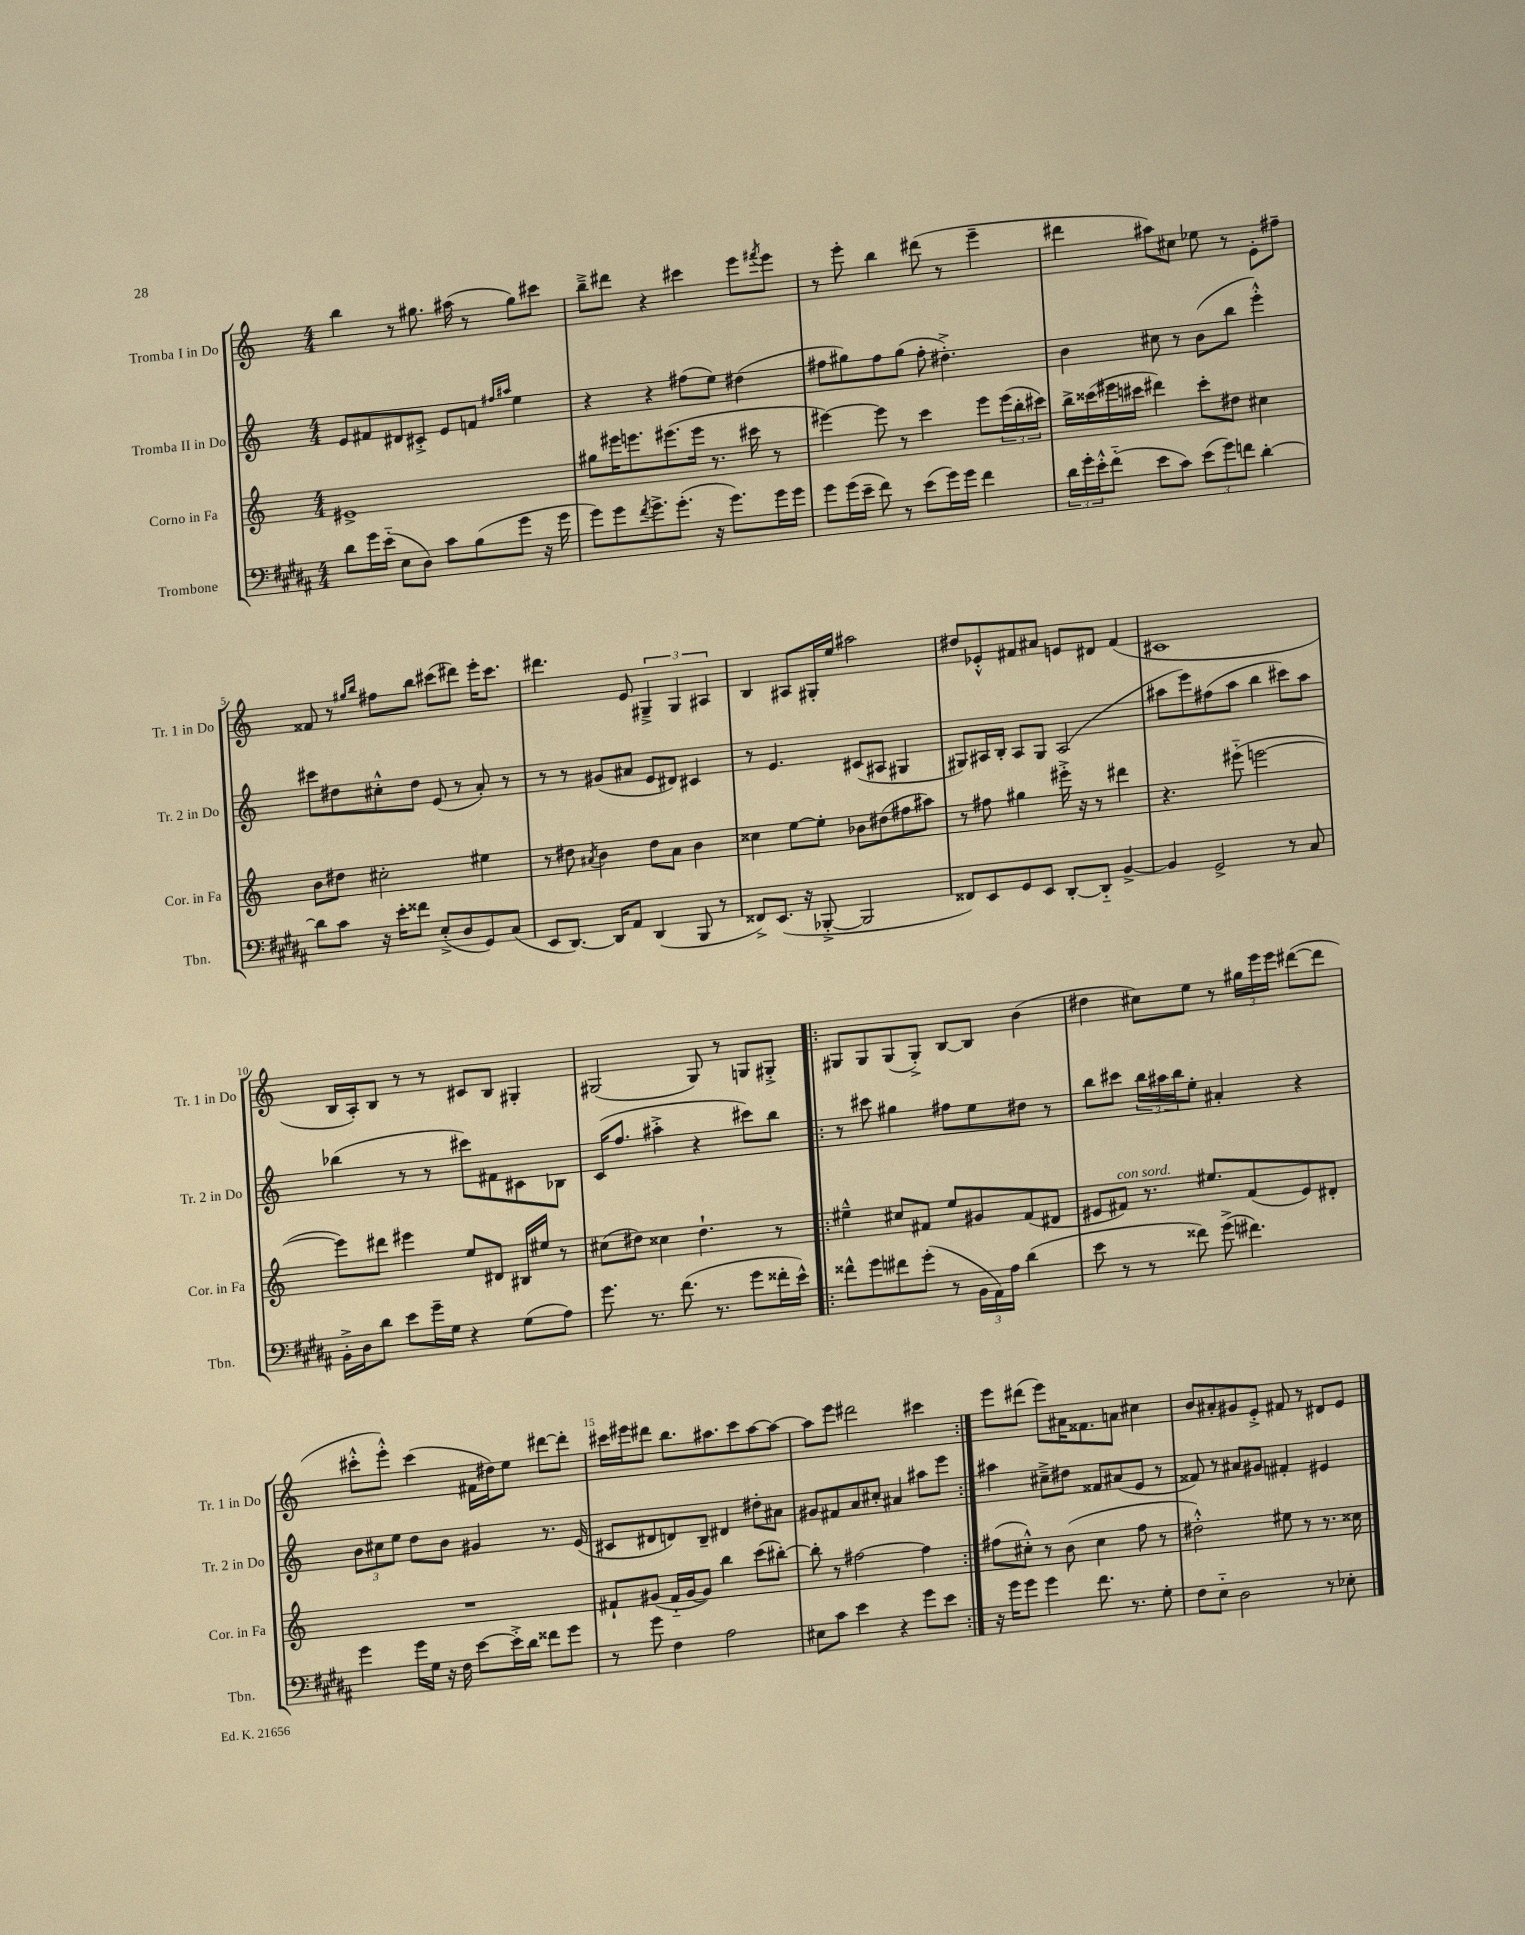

**kern	**kern	**kern	**kern
*part4	*part3	*part2	*part1
*staff4	*staff3	*staff2	*staff1
*I"Trombone	*I"Corno in Fa	*I"Tromba II in Do	*I"Tromba I in Do
*I'Tbn.	*I'Cor. in Fa	*I'Tr. 2 in Do	*I'Tr. 1 in Do
*clefF4	*clefG2	*clefG2	*clefG2
*k[f#c#g#d#a#]	*k[]	*k[]	*k[]
*M4/4	*M4/4	*M4/4	*M4/4
=1	=1	=1	=1
8d#\L	1e#X^	8e/L	4bb\
16g#\L	.	8f#X/	.
(16e\JJ	.	.	.
8E\L	.	8d#X/	8r
8D#\J)	.	8c#X'^/J	8.gg#X\
8c#\L	.	8e/L	.
.	.	.	(16aa#X\
(8B\	.	8fn/J	8r
.	.	16qqff#X/LL	.
.	.	16qqaa#X/JJ	.
8g#\J	.	4ee\	8gg#\L)
16r	.	.	8ccc#X\J
16g#\	.	.	.
=2	=2	=2	=2
8g#\L)	8gg#X\L	4r	8bb~^\L
8g#\	16eee#X\K	.	8ddd#X\J
.	8.eeen\	.	.
8qf#/	.	.	.
8.g#^\	.	4r	4r
.	(8.eee#X\	.	.
(8.g#'\J	.	.	.
.	.	(8ff#X\L	4ccc#X\
.	16eee#\Jk	.	.
16r	8.r	8ee\J)	.
8.g#\L)	.	.	.
.	.	(4dd#X\	8eee\L
.	16ccc#X\	.	.
.	.	.	8qfff#X/
16g#\L	8r	.	8eee\J
16g#\JJ	.	.	.
=3	=3	=3	=3
8g#\L	[4eee#X\)	8ff#X\L	8r
(16g#\L	.	8gg#X\)	8eee'\
16e~\JJ	.	.	.
8f#\)	8eee#\]	8ff#\	4bb\
8r	8r	(8gg#\J	.
(8e\L	4ccc\	8ff#'\	(8ddd#X\
16g#\L)	.	4.dd#X'^\)	8r
16g#\JJ	.	.	.
4f#\	8eee#\L	.	4eee~\
.	(24eee#\L	.	.
.	24bb'\	.	.
.	24ccc#X\JJ)	.	.
=4	=4	=4	=4
24d#\LL	16bb^\LL	4b\	4ddd#X\
24g#'\	.	.	.
.	(16ccc##X\	.	.
24e'^^\J	.	.	.
(8f#\J	16eee#X\	.	.
.	16ccc#X\JJ	.	.
8e\L	4ddd#X\)	8cc#X\	8aa#X\L)
8c#\J)	.	8r	8cc#X\J
(12e\L	8ccc#'\L	(8b\L	8ee-X\
12g#\)	.	.	.
.	8dd#X\J	8bb\J	8r
12fn\J	.	.	.
[4d#'\	4cc#X\	4eee'^^\)	8e'\L
.	.	.	8ff#X~\J
!!LO:LB:g=z
=5	=5	=5	=5
8d#\L]	8b\L	8ccc#X\L	8f##X/
8c#\J	8dd#X\J	8dd#X\	8r
.	.	.	16qqgg#X/LL
.	.	.	16qqbb/JJ
16r	2cc#X'\	8cc#X'^^\	8ff#X\L
16e'\KL	.	.	.
8f##X\J	.	8dd#\J	8bb\J
(8E'^/L	.	(8e/	(8ccc#X\L
8D#/	.	8r	8ddd#X\J)
8GG#/)	4ee#X\	8a'/)	16eee'\KL
.	.	.	8.ccc#\J
(8C#/J	.	8r	.
=6	=6	=6	=6
8EE/L	8r	8r	4.ddd#X\
[8.DD#/J)	8dd#X\	8r	.
.	8qa#X/	.	.
.	4b\	(8g#X/L	.
16DD#/KL]	.	.	.
8AA#/J	.	8a#X/J	8e/
(4DD#/	8dd#\L	8e/L	6G#X~^/
.	8a#\J	8d#X/J)	.
.	.	.	6G#/
8BBB/	4b\	4c#X/	.
.	.	.	6A#X/
8r	.	.	.
=7	=7	=7	=7
8FF##X^/L)	4cc##X\	8r	4B/
(8.EE/J	.	4.e/	.
.	[8ee\L	.	8A#X/L
16r	.	.	.
[8BBB-X'^/	8ee'\J]	.	16G#X'/L
.	.	.	16ee/JJ
2BBB-/]	8b-X\L	(8c#X/L	2aa#X\
.	(8dd#X\	8A#X/J	.
.	8ff#X\	4G#X/	.
.	8aa#X\J)	.	.
=8	=8	=8	=8
8FF##X/L)	8r	8G#X/L)	8dd#X/L
8EE/	8ff#X\	16A#X/L	8e-X'^^/
.	.	16B'/JJ	.
8GG#/	4gg#X\	8A#/L	8f#X/
8EE/J	.	8G#/J	8a#X/J
[8DD#'/L	16eee#X'^\	(2A#/	8en/L
.	16r	.	.
8DD#/J]	8r	.	8d#X/J
[4BB^/	4ddd#X\	.	(4f#/
=9	=9	=9	=9
4BB/]	4.r	8aa#X\L	1c#X
.	.	8eee\)	.
2GG#^/	.	(8ff#X\	.
.	(8eee#X\	8aa#\J	.
.	[2eeen\	4bb\	.
8r	.	8ccc#X\L)	.
8C#/	.	8aa#\J	.
!!LO:LB:g=z
=10	=10	=10	=10
16BB'^\LL	8eee\L])	(4bb-X\	16B/LL
16D#\J	.	.	16A'/J)
8d#\J	8ddd#X\J	.	8B/J
8e\L	4eee#X\	8r	8r
16g#~\L	.	8r	8r
16G#\JJ	.	.	.
4r	8ee/L	8ccc#X\L)	8c#X/L
.	8d#X/J	8f#X\	8B/J
(8G#\L	16B#X/LL	8c#X\	4G#X'/
.	16ee#X/JJ	.	.
8A#\J)	8r	8B-X\J	.
=11	=11	=11	=11
8.g#\	(8cc#X\L	(16c/KL	(2G#X/
.	.	8.ff/J	.
.	8dd#X\J)	.	.
8.r	.	.	.
.	4cc##X\	4aa#X'^\	.
(8.f#\	.	.	.
.	4.dd#`\	4r	8G#/)
8.r	.	.	.
.	.	.	8r
8g#\L	.	8ccc#X\L)	8Gn/L
16f##X'\L	8r	8bb\J	8G#X'^/J
16e^^\JJ)	.	.	.
=12!|:	=12!|:	=12!|:	=12!|:
8f##X^^\L	4ee#X~^^\	8r	8G#X/L
8g#\	.	8ccc#X\	8G#/
8f#X\	8cc#X/L	4gg#X\	(8G#/
(8g#'\J	8f#X/J	.	8G#'^/J)
8r	8ee#/L	8ff#X\L	[8B/L
24BB\LL	8g#X/	8ee\	8B/J]
24AA#\)	.	.	.
24A#\JJ	.	.	.
(4d#\	(8f#/	8dd#X\J	(4b\
.	8d#X/J	8r	.
=13	=13	=13	=13
8e\	8e#X/L	8bb\L	4dd#X\
!	!LO:TX:a:i:t=con sord.	!	!
8r	8f#X/J)	8ccc#X\J	.
8r	8.r	24bb\LL	8cc#X\L)
.	.	24aa#X\	.
.	.	24bb\J	.
8f##X\)	.	8ee'\J	8ee\J
.	8.ee#X/L	.	.
(8g#^\	.	4a#X'/	8r
4.f#X\)	(8f#/	.	24gg#X\LL
.	.	.	24eee\
.	.	.	24eee\JJ
.	8e#/)	4r	([8ddd#X\L
.	8d#X'/J	.	8ddd#\J]
!!LO:LB:g=z
=14	=14	=14	=14
4g#\	1r	12b\L	8ccc#X'^^\L
.	.	12cc#X\	.
.	.	.	8eee'^^\J)
.	.	12ee\J	.
16g#\LL	.	8dd\L	(4ccc#\
16G#\JJ	.	.	.
16r	.	8b\J	.
16F#\	.	.	.
[8e\L	.	4g#X/	16f#X\LL
.	.	.	16dd#X\J)
16e'^\L]	.	.	8ee\J
16d#\JJ	.	.	.
8f##X\L	.	8.r	[8ddd#X\L
8g#\J	.	.	8ddd#'\J]
.	.	(16e/	.
=15	=15	=15	=15
8r	8f#X`/L	8c#X/L	16ccc#X\LL
.	.	.	16eee#X\J
8g#\	(8g#X/J	8d#X/	8ddd#X\J
4F#\	16f#/LL	8dn/)	8.bb\L
.	[16g#/J	.	.
.	8g#/J])	8B~/J	.
.	.	.	8.aa#X\
2A#\	4bb\	4d#X/	.
.	.	.	8ccc#\
.	(8ccc\L	8dd#X'\L	[8aa#\
.	[8bb#X'\J)	8a#X\J	8aa#\J_
=16	=16	=16	=16
8E#X\L	8bb#'\]	8g#X/L	8aa#\L]
8c#\J	8r	8f#X/	8eee\J
4e\	[2ff#X\	8a/	2ddd#X\
.	.	8cc#X'/J	.
4r	.	4a#X/	.
8g#\L	4ff#\]	8aa#X\L	4ccc#X\
8e\J	.	8eee\J	.
=17:|!	=17:|!	=17:|!	=17:|!
16r	(8ff#X\L	4aa#X\	8eee\L
16g#\KL	.	.	.
8g#\J	8cc#X'^^\J)	.	(8ddd#X\J
4g#\	8r	8cc#X~^\L	8eee\L)
.	(8b\	8dd#X\J	16a#X\K
.	.	.	8.f##X\
8.f#\	4cc#\	8f##X/L	.
.	.	(8a#X/	8an\J
8.r	.	.	.
.	8ff#\	8e/J	4cc#X\
8G#'\	8r	8r	.
=18	=18	=18	=18
8F#\L	2dd#X'^^\)	8f##X/)	8b/L
8E\J	.	8r	8a#X'/
2D#\	.	8a#X/L	8g#X/
.	.	8g#X/J	8e'^/J
.	8ee#X\	4f#X'/	8f#X/
.	8r	.	8r
8r	8.r	4e#X/	8d#X/L
8E-X'\	.	.	8e/J
.	16cc##X\	.	.
==	==	==	==
*-	*-	*-	*-
